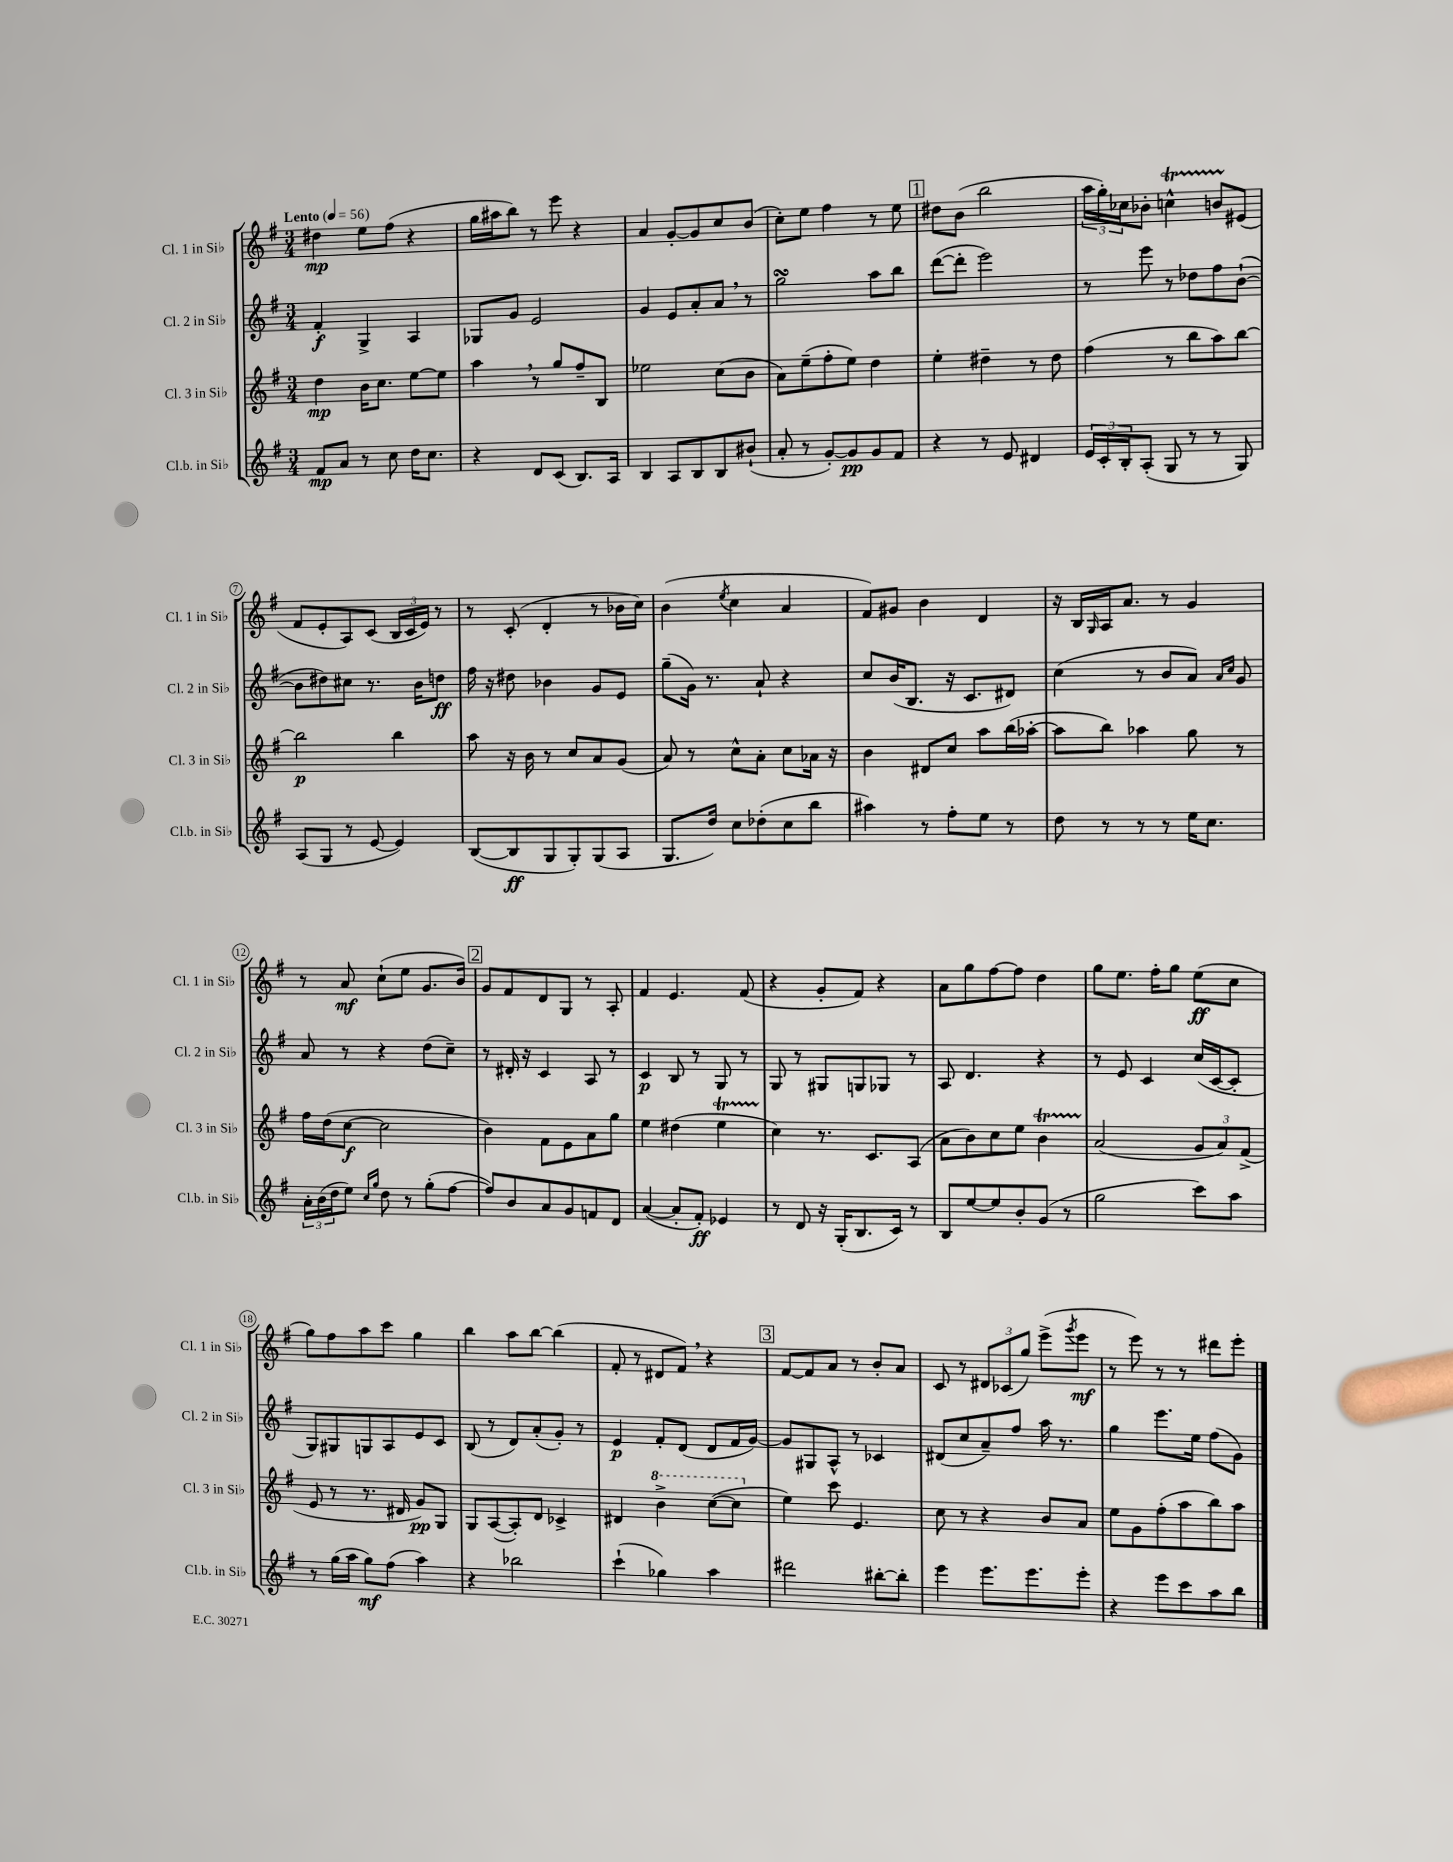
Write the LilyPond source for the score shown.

<<
\new StaffGroup <<
\new Staff = "s0" \with { instrumentName = "Cl. 1 in Sib" shortInstrumentName = "Cl. 1 in Sib" } {
    \clef treble \key g \major \numericTimeSignature \time 3/4 \tempo "Lento" 4 = 56
    dis''4\mp e''8 fis''8( r4 |
    g''16 ais''16 b''8) r8 e'''8 r4 |
    a'4 g'8~-. g'8 c''8 b'8( |
    c''8-.) e''8 fis''4 r8 e''8 |
    \mark \markup { \box "1" } dis''8 b'8( b''2 |
    \tuplet 3/2 { a''16 g''16-.) ces''16 } bes'8-. c''4-^\startTrillSpan b'8 eis'8\stopTrillSpan( |
    fis'8 e'8-. a8) c'8( \tuplet 3/2 { b16 c'16 e'16) } r8 |
    r8 c'8-.( d'4-. r8 bes'16 c''16) |
    b'4( \acciaccatura { e''8 } c''4 a'4 |
    fis'8) gis'8 b'4 d'4 |
    r16 b16 \grace { g16 } a16 a'8. r8 g'4 |
    r8 a'8\mf c''8-!( e''8 g'8. b'16) |
    \mark \markup { \box "2" } g'8 fis'8 d'8 g8 r8 a8-. |
    fis'4 e'4. fis'8( |
    r4 g'8-. fis'8) r4 |
    a'8 g''8 fis''8~ fis''8 d''4 |
    g''8 e''8. fis''16-. g''8 e''8\ff( c''8 |
    g''8) fis''8 a''8 c'''8 g''4 |
    b''4 a''8 b''8~ b''4( |
    fis'8-. r8 dis'8 fis'8) \breathe r4 |
    \mark \markup { \box "3" } fis'8~ fis'8 a'8 r8 b'8-. a'8 |
    c'8 r8 \tuplet 3/2 { dis'8 ces'8( g''8) } e'''8->( \acciaccatura { g'''8 } e'''8\mf |
    r8 e'''8) r8 r8 dis'''8 e'''8-. \bar "|." |
}
\new Staff = "s1" \with { instrumentName = "Cl. 2 in Sib" shortInstrumentName = "Cl. 2 in Sib" } {
    \clef treble \key g \major \numericTimeSignature \time 3/4
    fis'4-.\f g4-> a4 |
    ges8 g'8 e'2 |
    g'4 e'8 a'8-. a'8 \breathe r8 |
    g''2\turn a''8 b''8 |
    \mark \markup { \box "1" } d'''8~( d'''8-. e'''2) |
    r8 e'''8 r8 des''8 fis''8 b'8~-!( |
    b'8 dis''8) cis''8 r8. b'16 d''8\ff |
    fis''16 r16 dis''8 bes'4 g'8 e'8 |
    g''8--( g'16) r8. a'8-! r4 |
    c''8 b'16( b8. r16 c'8. dis'8) |
    c''4( r8 b'8 a'8) \grace { a'16 c''16 } g'8 |
    a'8 r8 r4 d''8( c''8--) |
    \mark \markup { \box "2" } r8 dis'16-. r16 c'4 a8 r8 |
    c'4\p b8 r8 g8 r8 |
    g8 r8 gis8 g8 ges8 r8 |
    a8 d'4. r4 |
    r8 e'8 c'4 c''16( c'16~ c'8-. |
    g8) gis8 g8 a8 e'8 c'8 |
    b8( r8 d'8) a'8-.( g'8-.) r8 |
    e'4\p fis'8-. d'8( d'8 fis'16 g'16~) |
    \mark \markup { \box "3" } g'8 gis8 a8-^ r8 ces'4 |
    dis'8( c''8 a'8--) fis''8 a''16 r8. |
    g''4 e'''8. e''16 fis''8( g'8) \bar "|." |
}
\new Staff = "s2" \with { instrumentName = "Cl. 3 in Sib" shortInstrumentName = "Cl. 3 in Sib" } {
    \clef treble \key g \major \numericTimeSignature \time 3/4
    d''4\mp b'16 c''8. e''8~ e''8 |
    a''4 \breathe r8 g''8 fis''8-- b8 |
    ees''2 c''8( b'8 |
    a'8) e''8--( fis''8-. e''8) d''4 |
    \mark \markup { \box "1" } e''4-. dis''4-- r8 dis''8 |
    fis''4( r8 b''8 a''8) b''8~ |
    b''2\p b''4 |
    a''8 r16 b'16 r8 c''8 a'8 g'8( |
    a'8) r8 c''8-^ a'8-. c''8 aes'16 r16 |
    b'4 dis'8 c''8 a''8 b''16( aes''16~-. |
    aes''8 b''8) aes''4 g''8 r8 |
    fis''16 d''16( c''8~\f c''2 |
    \mark \markup { \box "2" } b'4) fis'8 e'8 a'8 g''8 |
    e''4 dis''4( e''4\startTrillSpan |
    c''4\stopTrillSpan) r8. c'8. a8( |
    a'8 b'8) c''8 e''8 b'4\startTrillSpan |
    a'2\stopTrillSpan( \tuplet 3/2 { g'8 a'8) fis'8->( } |
    e'8 r8 r8. dis'16 g'8\pp) g8 |
    g8 a8~( a8-.) d'8 ces'4-> |
    dis'4 \ottava #1 b''4-> c'''8~( c'''8 \ottava #0 |
    \mark \markup { \box "3" } e''4) c'''8 e'4. |
    c''8 r8 r4 b'8 a'8 |
    e''8 g'8 fis''8-.( a''8 b''8) a''8 \bar "|." |
}
\new Staff = "s3" \with { instrumentName = "Cl.b. in Sib" shortInstrumentName = "Cl.b. in Sib" } {
    \clef treble \key g \major \numericTimeSignature \time 3/4
    fis'8\mp a'8 r8 c''8 d''16 c''8. |
    r4 d'8 c'8( b8.) a16 |
    b4 a8 b8 b8 bis'8-!( |
    a'8-. r8 g'8~-.) g'8\pp g'8 fis'8 |
    \mark \markup { \box "1" } r4 r8 e'8 dis'4 |
    \tuplet 3/2 { e'16 c'16-. b16-. } a8-.( g8 r8 r8 g8) |
    a8( g8 r8 e'8~ e'4) |
    b8~( b8\ff g8 g8-.) g8( a8 |
    g8. d''16) c''8 des''8-.( c''8 b''8 |
    ais''4) r8 fis''8-. e''8 r8 |
    d''8 r8 r8 r8 e''16 c''8. |
    \tuplet 3/2 { a'16-. b'16( d''16 } e''8) \grace { c''16 g''16 } d''8 r8 g''8-.( fis''8~ |
    \mark \markup { \box "2" } fis''8) b'8 a'8 g'8 f'8 d'8 |
    a'4~( a'8-. fis'8-.\ff) ees'4 |
    r8 d'8 r16 g16-.( b8. c'16) r8 |
    b8 e''8~ e''8 b'8-. g'8( r8 |
    g''2 c'''8) a''8 |
    r8 g''16( a''16 g''8\mf) fis''8( a''4) |
    r4 bes''2 |
    c'''4-!( ges''4) a''4 |
    \mark \markup { \box "3" } dis'''2 bis''8~-. bis''8-. |
    e'''4 e'''8. e'''8. e'''8-. |
    r4 e'''8 c'''8 a''8 b''8 \bar "|." |
}
>>
>>
\layout { \context { \Score \override BarNumber.stencil = #(make-stencil-circler 0.1 0.3 ly:text-interface::print) } }
